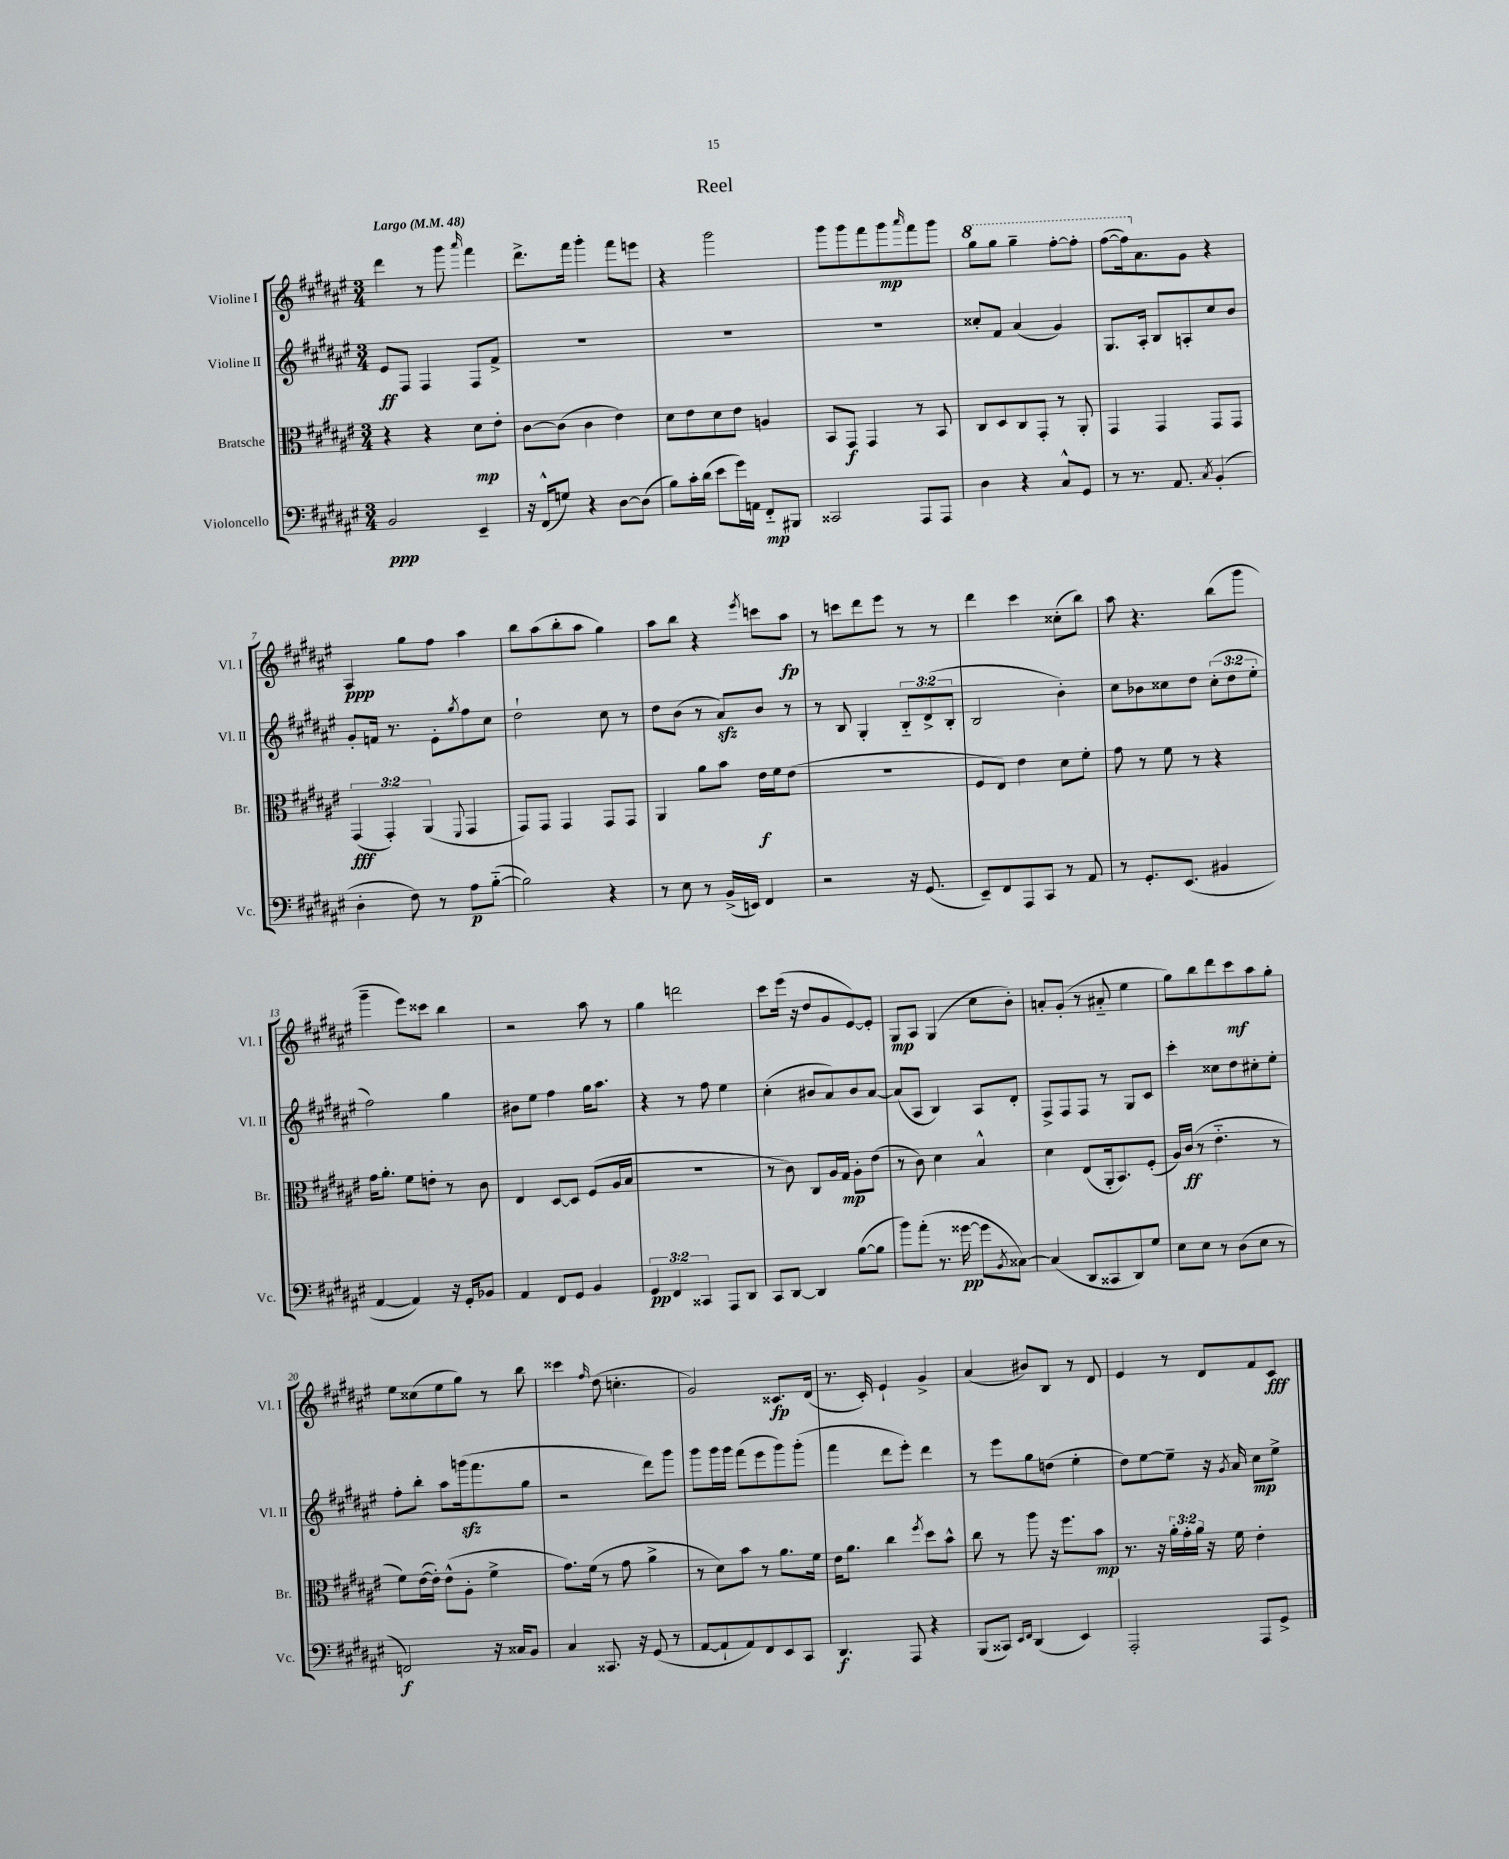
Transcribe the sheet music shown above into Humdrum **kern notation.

**kern	**kern	**kern	**kern
*staff4	*staff3	*staff2	*staff1
*clefF4	*clefC3	*clefG2	*clefG2
*k[f#c#g#d#a#e#]	*k[f#c#g#d#a#e#]	*k[f#c#g#d#a#e#]	*k[f#c#g#d#a#e#]
*M3/4	*M3/4	*M3/4	*M3/4
*MM48	*MM48	*MM48	*MM48
2BB	4r	8e#	4ddd#
.	.	8F#	.
.	4r	4F#	8r
.	.	.	8ggg#
.	.	.	16qqaaa#
4EE#~	8d#	8F#	4fff#
.	8e#'	8f#^	.
=	=	=	=
16r	[8c#	2.r	8.ddd#^
(16FF#^^	.	.	.
8G)	(8c#]	.	.
.	.	.	16fff#
4r	4c#	.	4ggg#'
[8D#	4e#)	.	8fff#
(8D#]	.	.	8eee
=	=	=	=
8B)	8d#	2.r	4r
16c#'	8e#	.	.
(16d#	.	.	.
8e#	8d#	.	2ggg#
16g#)	8e#	.	.
16AA	.	.	.
8FF#'~	4A	.	.
8BBB#	.	.	.
=	=	=	=
2CC##	8BB	2.r	8ggg#
.	8GG#	.	8ggg#
.	4GG#	.	8fff#
.	.	.	8ggg#
.	.	.	16qqaaa#
8AAA#	8r	.	8fff#
8AAA#	8BB	.	8ggg#
=	=	=	=
4D#	8C#	8cc##'	8ggg#
.	8D#	8f#	8ggg#
4r	8C#	(4a#	4ggg#~
.	8GG#'	.	.
8C#^^	8r	4g#)	[8fff#'
8GG#	8AA#'	.	8fff#']
=	=	=	=
8r	4GG#	8.G#	([8fff#
8.r	.	.	16fff#])
.	.	16A#'	8.a#
.	4GG#	8B	.
8.AA#	.	.	.
.	.	8A'	8g#
8qC#	.	.	.
(4BB'	8GG#	8cc#	4r
.	8GG#	8b	.
=	=	=	=
4D#'	(6GG#	8g#'	4A#
.	.	16f	.
.	6GG#')	.	.
.	.	8.r	.
8F#)	.	.	8gg#
.	(6AA#	.	.
8r	.	8e#'	8ff#
.	8qqFF#	8qgg#	.
8A#	4GG#	8ff#	4aa#
([8B'~	.	8cc#	.
=	=	=	=
2B])	8GG#)	2dd#`	8bb
.	8GG#	.	(8aa#
.	4GG#	.	8bb'
.	.	.	8aa#
4r	8GG#	8cc#	4gg#)
.	8GG#	8r	.
=	=	=	=
8r	4AA#	8dd#	8aa#
8E#	.	(8b	8bb
8r	8a#	8r	4r
(16BB^	8b	8a#)	.
16EE)	.	.	.
.	.	.	8qeee#
4FF#	16e#	8b	8ccc
.	16f#	.	.
.	(8e#	8r	8aa#
=	=	=	=
2r	2.r	8r	8r
.	.	8B	8ccc
.	.	4G#'	8ddd#
.	.	.	8eee#
16r	.	12B'~	8r
(8.GG#	.	.	.
.	.	(12d#^	.
.	.	.	8r
.	.	12B'	.
=	=	=	=
8EE#~)	8F#	2B	4ddd#
8FF#	8E#)	.	.
8AAA#	4e#	.	4ccc#
8CC#	.	.	.
8r	8d#	4b')	(8cc##'
8AA#	8f#'	.	8bb)
=	=	=	=
8r	8g#	8cc#	8aa#
8.GG#'	8r	8b-	4.r
.	8f#	8cc##	.
(8.EE#	.	.	.
.	8r	8dd#	.
4BB#	4r	(12cc##'	(8bb
.	.	12dd#	.
.	.	.	8ggg#
.	.	12ee#'	.
=	=	=	=
[4AA#	16g#	2ff#)	4ggg#~
.	8.a#'	.	.
4AA#])	8f#	.	8eee#)
.	8e'	.	8ccc##
16r	8r	4gg#	4bb
16GG#'	.	.	.
8BB-	8c#	.	.
=	=	=	=
4AA#	4E#	8b#	2r
.	.	8ee#	.
8FF#	[8D#	4ff#	.
8GG#	8D#]	.	.
4BB	(8F#	16gg#	8aa#
.	.	8.aa#	.
.	16A#	.	8r
.	16B	.	.
=	=	=	=
6GG#	2.r	4r	4gg#
6FF#	.	.	.
.	.	8r	2ddd
6CC##	.	.	.
.	.	8ff#	.
8AAA#	.	4ee#	.
8DD#	.	.	.
=	=	=	=
8CC#	8r	(4cc#'	8ccc#
[8DD#	8c#)	.	(16eee#
.	.	.	16r
4DD#]	8C#	8b#	8dd#
.	16A#	8a#)	8g#
.	16G#	.	.
([8B	8A#'	8b#	[8e#)
8B]	(8e#	[8a#	8e#']
=	=	=	=
8b)	8r	(8a#]	8G#
(8a#'	8c#)	8A#	8A#
8.r	4d#	4B)	(4G#
[16g##	.	.	.
8g##]	4B^^	8A#	8cc#
8qBB	.	.	.
[8C##)	.	8d#'	8b')
=	=	=	=
(4C##]	4d#	8F#^	8a'
.	.	8F#	(8g#'
8DD#	(8E#	8F#	8r
8CC##	16AA#'	8r	8a#'~
.	8.BB)	.	.
8DD#)	.	8G#	4ee#
8G#	(8F#'	8c#	.
=	=	=	=
8E#	16A#)	4ccc#'	8gg#)
.	(16c#	.	.
8E#	8r	.	8bb
8r	4.e#'~	8cc##	8ddd#
(8D#	.	8dd#	8ccc#
8E#	.	8cc#'	8aa#
8r	8r	8ee#'	8gg#'
=	=	=	=
2FF)	8f#)	8ff#'	8ee#
.	([16e#	8bb'	(8cc##
.	16e#'])	.	.
.	(8e#^^	8aa#	8ee#
.	8A#'	(16ggg	8gg#)
.	.	8.fff#	.
16r	4f#^	.	8r
16C##	.	.	.
8BB	.	8gg#	8bb
=	=	=	=
4C#	8.g#)	2r	4ccc##
.	(16f#	.	.
.	.	.	16qqff#
8.CC##	8r	.	(8dd#
.	8g#	.	4.cc'
16r	.	.	.
(8GG#	4a#^	8ddd#)	.
8r	.	8ggg#	.
=	=	=	=
[8AA#	8r	8ggg#	2g#)
8AA#`]	8d#)	16ggg#	.
.	.	16ggg#	.
8AA#)	8b	(8fff#	.
8FF#	8r	8eee#	.
8EE#	8.a#	8ggg#)	8.c##
8CC#	.	(8ggg#'	.
.	16f#	.	(16d#
=	=	=	=
4.DD#	16e#	4fff#	8.r
.	8.a#	.	.
.	.	.	16c#')
.	4cc#	8ddd#	4e#`
8AAA#	.	8eee#')	.
.	8qff#	.	.
4r	8dd#	4ddd#	4g#^
.	8b^^	.	.
=	=	=	=
(8BBB	8cc#	8r	(4a#
8CC##)	8r	8eee#	.
16qqEE#	.	.	.
16qqFF#	.	.	.
(4DD#	8aa#	8gg#	8b#)
.	16r	(8dd	8B
.	8.ff#	.	.
4EE#)	.	4ee#'	8r
.	8b	.	8d#
=	=	=	=
2AAA#'	8.r	8dd#)	4e#
.	.	[8ee#	.
.	16r	.	.
.	24a#'	8ee#~]	8r
.	24g#'	.	.
.	24a#	.	.
.	16r	16r	8d#
.	.	8qg#	.
.	16f#	16a#	.
8AAA#	4e#'	8cc#	8f#
8GG#^	.	8ee#^	8c#
==	==	==	==
*-	*-	*-	*-
